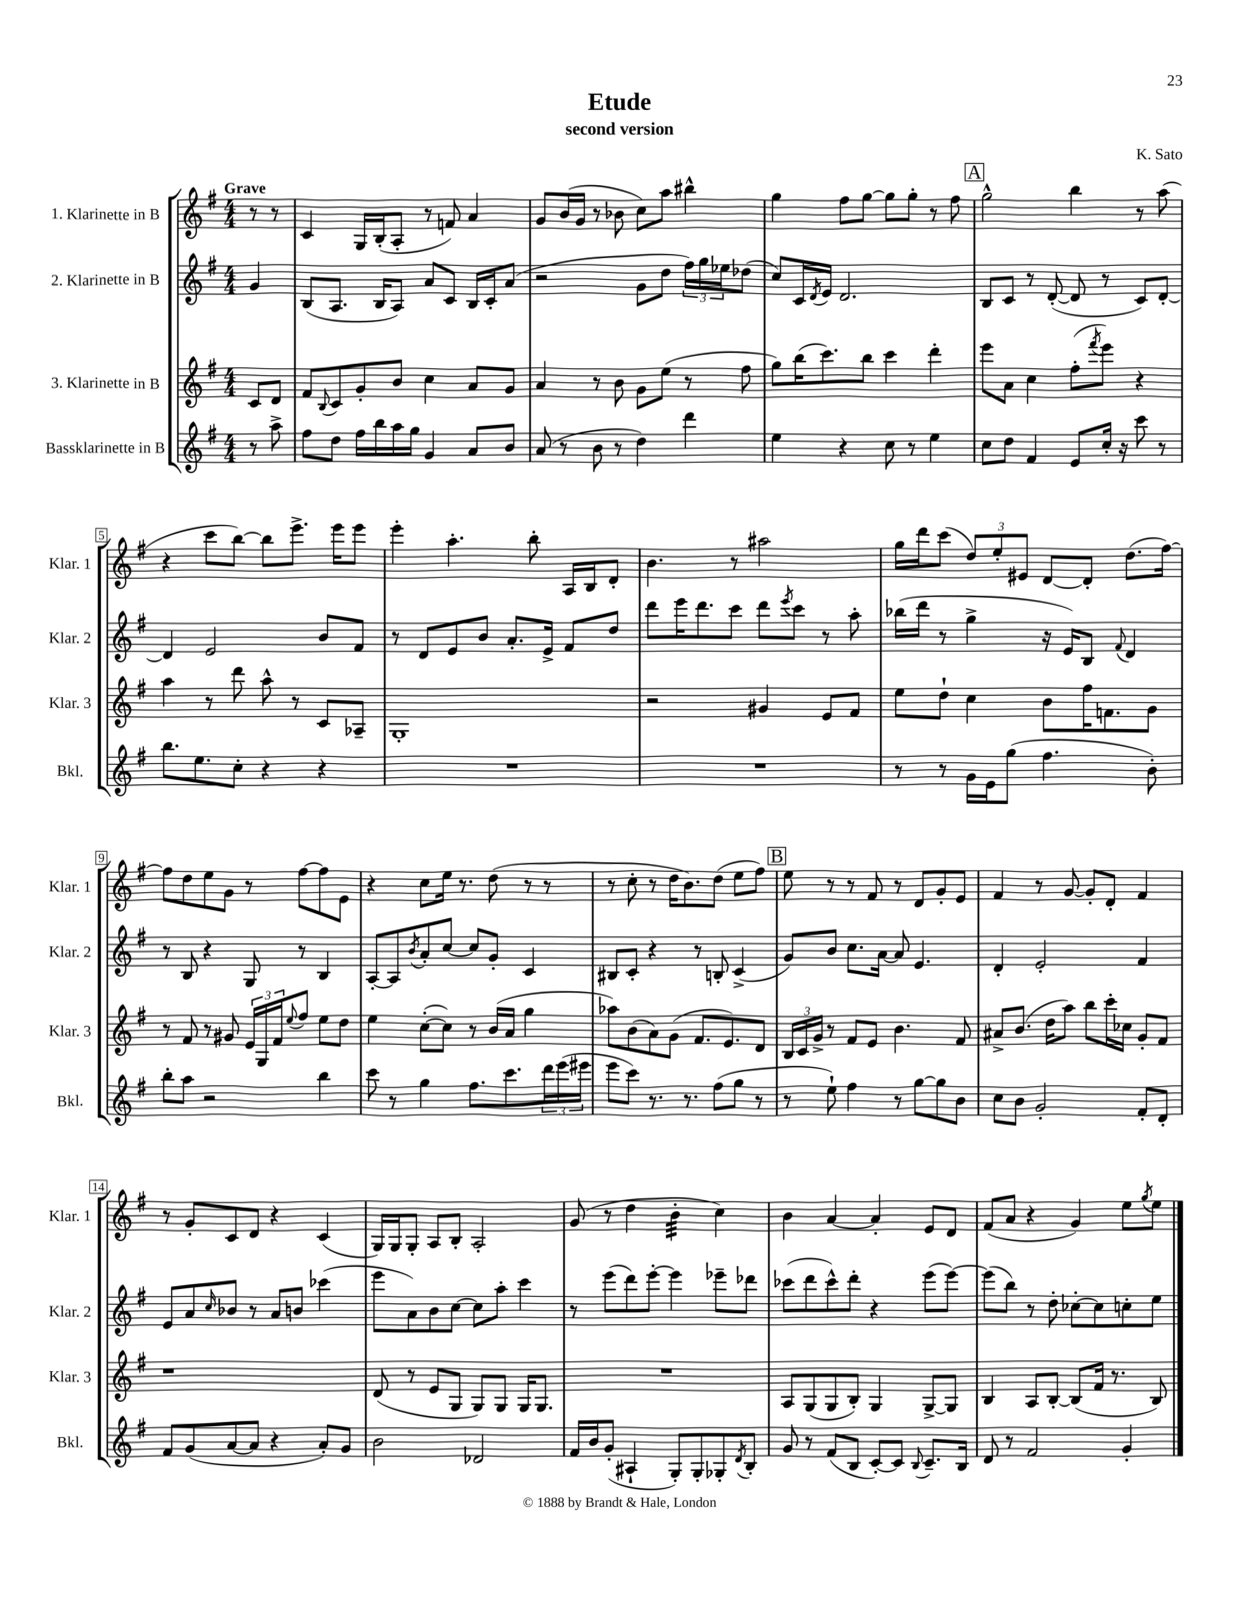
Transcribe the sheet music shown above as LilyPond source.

\header { title = "Etude" composer = "K. Sato" subtitle = "second version" }
<<
\new StaffGroup <<
\new Staff = "s0" \with { instrumentName = "1. Klarinette in B" shortInstrumentName = "Klar. 1" } {
    \clef treble \key g \major \numericTimeSignature \time 4/4 \partial 4 \tempo "Grave"
    r8 r8 |
    c'4 g16 b16-.( a8-. r8 f'8) a'4 |
    g'8 b'16( g'16 r8 bes'8 c''8) a''8 bis''4-^ |
    g''4 fis''8 g''8~ g''8 g''8-. r8 fis''8 |
    \mark \markup { \box "A" } g''2-^ b''4 r8 a''8( |
    r4 c'''8 b''8~) b''8 e'''8.-> e'''16 e'''8 |
    e'''4-. a''4.-. b''8-. a16 b16 d'8-. |
    b'4. r8 ais''2 |
    g''16 d'''16 c'''8( \tuplet 3/2 { d''8) e''8-. eis'8 } d'8~ d'8-. d''8.( fis''16~) |
    fis''8 d''8 e''8 g'8 r8 fis''8~ fis''8 e'8 |
    r4 c''8 e''16 r8. d''8( r8 r8 |
    r8 c''8-. r8 d''16 b'8.) d''8( e''8 fis''8) |
    \mark \markup { \box "B" } e''8 r8 r8 fis'8 r8 d'8 g'8-. e'8 |
    fis'4 r8 g'8~ g'8-. d'8-. fis'4 |
    r8 g'8-. c'8 d'8 r4 c'4( |
    g16) g16 g8-. a8 b8-. a2-. |
    g'8( r8 d''4 b'4:32-. c''4) |
    b'4 a'4~ a'4-. e'8 d'8 |
    fis'8( a'8 r4 g'4) e''8 \acciaccatura { g''8 } e''8 \bar "|." |
}
\new Staff = "s1" \with { instrumentName = "2. Klarinette in B" shortInstrumentName = "Klar. 2" } {
    \clef treble \key g \major \numericTimeSignature \time 4/4 \partial 4
    g'4 |
    b8( a8. b16 a8) a'8 c'8 b16 c'16-. a'8( |
    r2 g'8 d''8 \tuplet 3/2 { fis''16) g''16 ees''16 } des''8( |
    c''8) c'16 \acciaccatura { d'8 } e'16 d'2. |
    \mark \markup { \box "A" } b8 c'8 r8 d'8~-.( d'8 r8 c'8) d'8~-. |
    d'4 e'2 b'8 fis'8 |
    r8 d'8 e'8 b'8 a'8.-. e'16-> fis'8 d''8 |
    d'''8 e'''16 d'''8. c'''8 d'''8 \acciaccatura { e'''8 } c'''8 r8 a''8-. |
    bes''16( d'''16 r8 g''4-> r16 e'16) b8 \appoggiatura { fis'8 } d'4 |
    r8 b8 r4 g8 r8 b4 |
    a8~-. a8 \acciaccatura { b'8 } a'8-. c''8~ c''8 g'8-. c'4 |
    bis8 c'8-. r4 r8 b8-. c'4->( |
    \mark \markup { \box "B" } g'8) b'8 c''8. a'16~ a'8 e'4. |
    d'4-. e'2-. fis'4 |
    e'8 a'8 \grace { c''16 } bes'8 r8 a'8 b'8 ces'''4( |
    e'''8 a'8) b'8 c''8~ c''8 a''8-. c'''4 |
    r8 e'''8( d'''8) e'''8~-. e'''4 ees'''8-- des'''8 |
    ces'''8( d'''8 ces'''8-^) d'''8-. r4 e'''8( e'''8~) |
    e'''8( b''8) r8 d''8-. ces''8~-. ces''8 c''8-. e''8 \bar "|." |
}
\new Staff = "s2" \with { instrumentName = "3. Klarinette in B" shortInstrumentName = "Klar. 3" } {
    \clef treble \key g \major \numericTimeSignature \time 4/4 \partial 4
    c'8 d'8 |
    fis'8 \appoggiatura { b8 } c'8 g'8-. b'8 c''4 a'8 g'8 |
    a'4 r8 b'8 g'8 e''8( r8 fis''8 |
    g''8) b''16( c'''8.) b''8 c'''4 d'''4-. |
    \mark \markup { \box "A" } e'''8 a'8 c''4 fis''8-.( \acciaccatura { fis'''8 } e'''8) r4 |
    a''4 r8 d'''8 a''8-^ r8 c'8 aes8-- |
    g1-. |
    r2 gis'4 e'8 fis'8 |
    e''8 d''8-! c''4 b'8 fis''16 f'8. g'8 |
    r8 fis'8 r8 gis'8 \tuplet 3/2 { e'16 g16 fis'16 } \appoggiatura { e''8 } fis''8 e''8 d''8 |
    e''4 c''8~-.( c''8) r8 b'16( a'16 g''4 |
    aes''8) b'8( a'8) g'8( fis'8. e'8.) d'8 |
    \mark \markup { \box "B" } \tuplet 3/2 { b16 c'16 g'16-> } r8 fis'8 e'8 b'4. fis'8 |
    ais'8-> b'8.( d''16 a''8) b''8 c'''16-. ces''16 g'8-. fis'8 |
    r1 |
    d'8( r8 e'8 g8 g8) g8 g16 g8. |
    R1 |
    a8 g8( g8 b8-.) g4 g8~-> g8 |
    b4 a8 b8~-. b8( fis'16 r8. b8) \bar "|." |
}
\new Staff = "s3" \with { instrumentName = "Bassklarinette in B" shortInstrumentName = "Bkl." } {
    \clef treble \key g \major \numericTimeSignature \time 4/4 \partial 4
    r8 a''8-> |
    fis''8 d''8 fis''16 b''16 a''16 g''16 g'4 a'8 b'8 |
    a'8( r8 b'8 r8 d''4) d'''4 |
    e''4 r4 c''8 r8 e''4 |
    \mark \markup { \box "A" } c''8 d''8 fis'4 e'8 c''16-. r16 c'''8 r8 |
    b''8. e''8. c''8-. r4 r4 |
    R1 |
    R1 |
    r8 r8 g'16 e'16 g''8( fis''4. b'8-.) |
    b''8-. a''8 r2 b''4 |
    c'''8 r8 g''4 fis''8. c'''8. \tuplet 3/2 { d'''16 e'''16( eis'''16 } |
    e'''8 c'''8) r8. r8. fis''8( g''8 r8 |
    \mark \markup { \box "B" } r8 e''8-!) fis''4 r8 g''8~ g''8 b'8 |
    c''8 b'8 g'2-. fis'8-. d'8-. |
    fis'8 g'8( a'8~ a'8 r4 a'8-.) g'8 |
    b'2 des'2 |
    fis'16 b'16 g'8-.( ais4-! g8-.) g8-. ges8-. \acciaccatura { d'8 } b8-. |
    g'8 r8 fis'8( b8 c'8~-.) c'8 \appoggiatura { b8 } c'8.-- b16 |
    d'8 r8 fis'2 g'4-. \bar "|." |
}
>>
>>
\layout { \context { \Score \override BarNumber.stencil = #(make-stencil-boxer 0.1 0.3 ly:text-interface::print) } }
